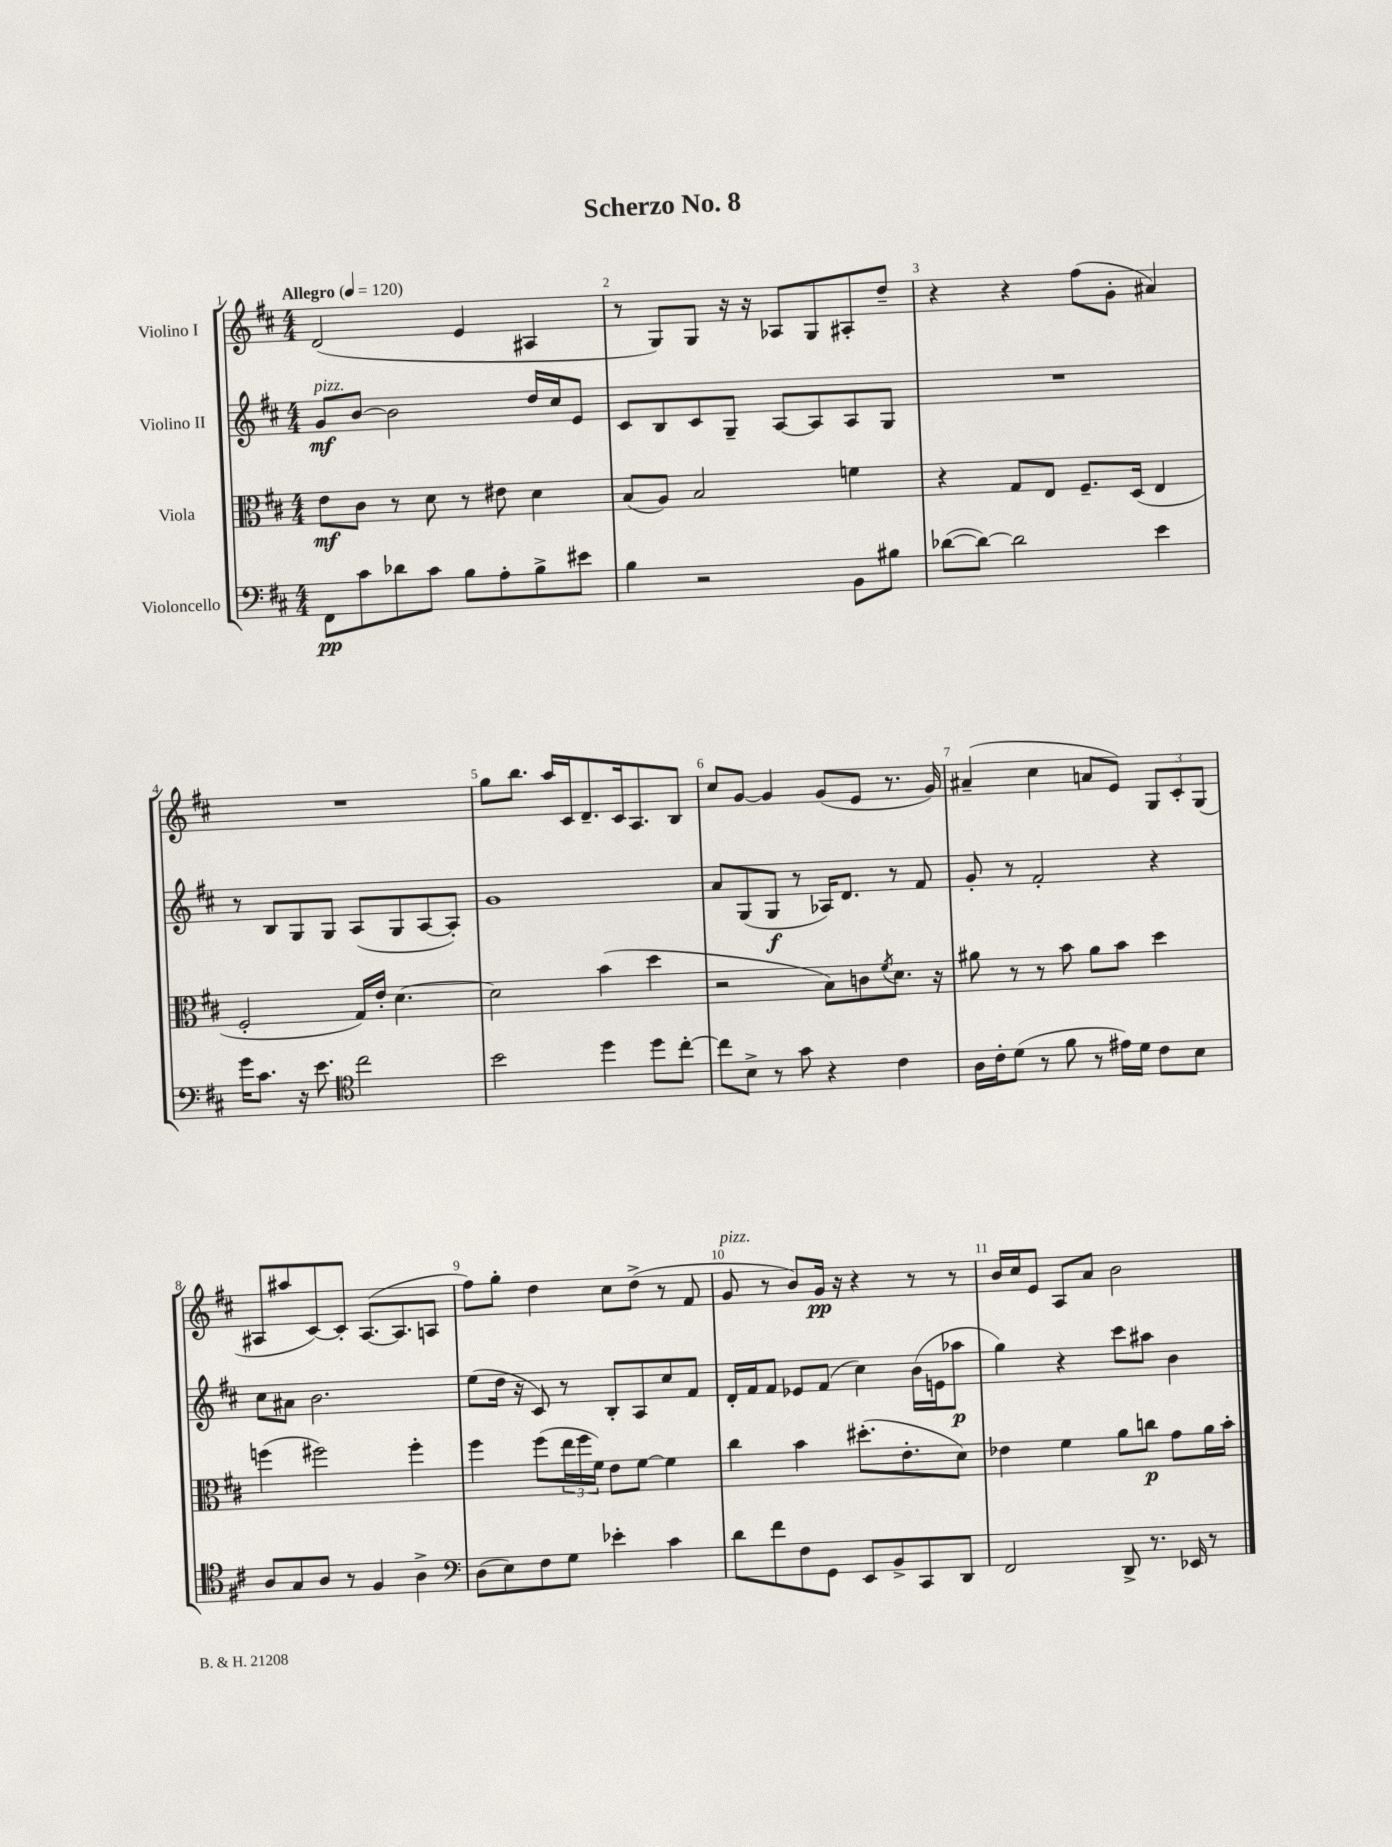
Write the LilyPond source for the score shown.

\header { title = "Scherzo No. 8" }
<<
\new StaffGroup <<
\new Staff = "s0" \with { instrumentName = "Violino I" } {
    \clef treble \key d \major \numericTimeSignature \time 4/4 \tempo "Allegro" 4 = 120
    d'2( e'4 ais4 |
    r8 g8) g8 r16 r16 aes8 g8 ais8-. d''8-- |
    r4 r4 fis''8( g'8-. ais'4) |
    R1 |
    g''8 b''8. a''16 cis'16 d'8.-- cis'16 a8. b8 |
    cis''8 g'8~ g'4 g'8( e'8 r8. g'16) |
    ais'4--( cis''4 a'8 e'8) \tuplet 3/2 { g8 cis'8-. g8( } |
    ais8 ais''8 cis'8~) cis'8-. ais8.~( ais8. a8 |
    fis''8) g''8-. d''4 cis''8 d''8->( r8 fis'8 |
    g'8^\markup { \italic "pizz." } r8 b'8) g'16\pp r16 r4 r8 r8 |
    b'16 cis''16 e'8 a8 a'8 b'2 \bar "|." |
}
\new Staff = "s1" \with { instrumentName = "Violino II" } {
    \clef treble \key d \major \numericTimeSignature \time 4/4
    g'8\mf^\markup { \italic "pizz." } b'8~ b'2 d''16 cis''16 e'8 |
    cis'8 b8 cis'8 g8-- a8~ a8 a8 g8 |
    R1 |
    r8 b8 g8 g8 a8( g8 a8~ a8-.) |
    g'1 |
    a'8 g8( g8\f r8 aes16) d'8. r8 fis'8 |
    g'8-. r8 fis'2-. r4 |
    cis''8 ais'8 b'2. |
    e''8( d''16 r16 cis'8) r8 b8-. a8 cis''8 fis'8 |
    d'16-. fis'16 fis'8 ees'8 fis'8( cis''4) b'16( e'16 aes''8\p |
    g''4) r4 cis'''8 ais''8 b'4 \bar "|." |
}
\new Staff = "s2" \with { instrumentName = "Viola" } {
    \clef alto \key d \major \numericTimeSignature \time 4/4
    e'8\mf cis'8 r8 d'8 r8 eis'8 d'4 |
    b8( a8) b2 f'4 |
    r4 g8 e8 fis8.-- d16( e4 |
    fis2-. g16) e'16-. d'4.~ |
    d'2 b'4( d''4 |
    r2 b8) c'8 \acciaccatura { fis'8 } d'8. r16 |
    ais'8 r8 r8 b'8 ais'8 b'8 d''4 |
    f''4( fis''2) fis''4-. |
    fis''4 fis''8( \tuplet 3/2 { e''16 fis''16 fis'16) } e'8 fis'8~ fis'4 |
    cis''4 b'4 dis''8.-.( e'8.-. d'8) |
    ees'4 fis'4 a'8 c''8\p g'8 a'16 b'16-. \bar "|." |
}
\new Staff = "s3" \with { instrumentName = "Violoncello" } {
    \clef bass \key d \major \numericTimeSignature \time 4/4
    fis,8\pp cis'8 des'8 cis'8 b8 a8-. b8-> eis'8 |
    b4 r2 b,8 bis8 |
    des'8~( des'8~) des'2 e'4 |
    g'16 cis'8. r16 e'8. \clef tenor cis''2 |
    b'2 d''4 d''8 cis''8~-. |
    cis''8 b8-> r8 g'8 r4 cis'4 |
    a16 cis'16-. d'8( r8 fis'8 r8 eis'16) d'16 cis'8 b8 |
    a8 g8 a8 r8 fis4 a4-> |
    \clef bass d8( e8) fis8 g8 ees'4-. cis'4 |
    d'8 fis'8 fis8 g,8 e,8 b,8-> cis,8 d,8 |
    fis,2 d,8-> r8. ees,16 r8 \bar "|." |
}
>>
>>
\layout { \context { \Score \override BarNumber.break-visibility = ##(#f #t #t) barNumberVisibility = #all-bar-numbers-visible } }
